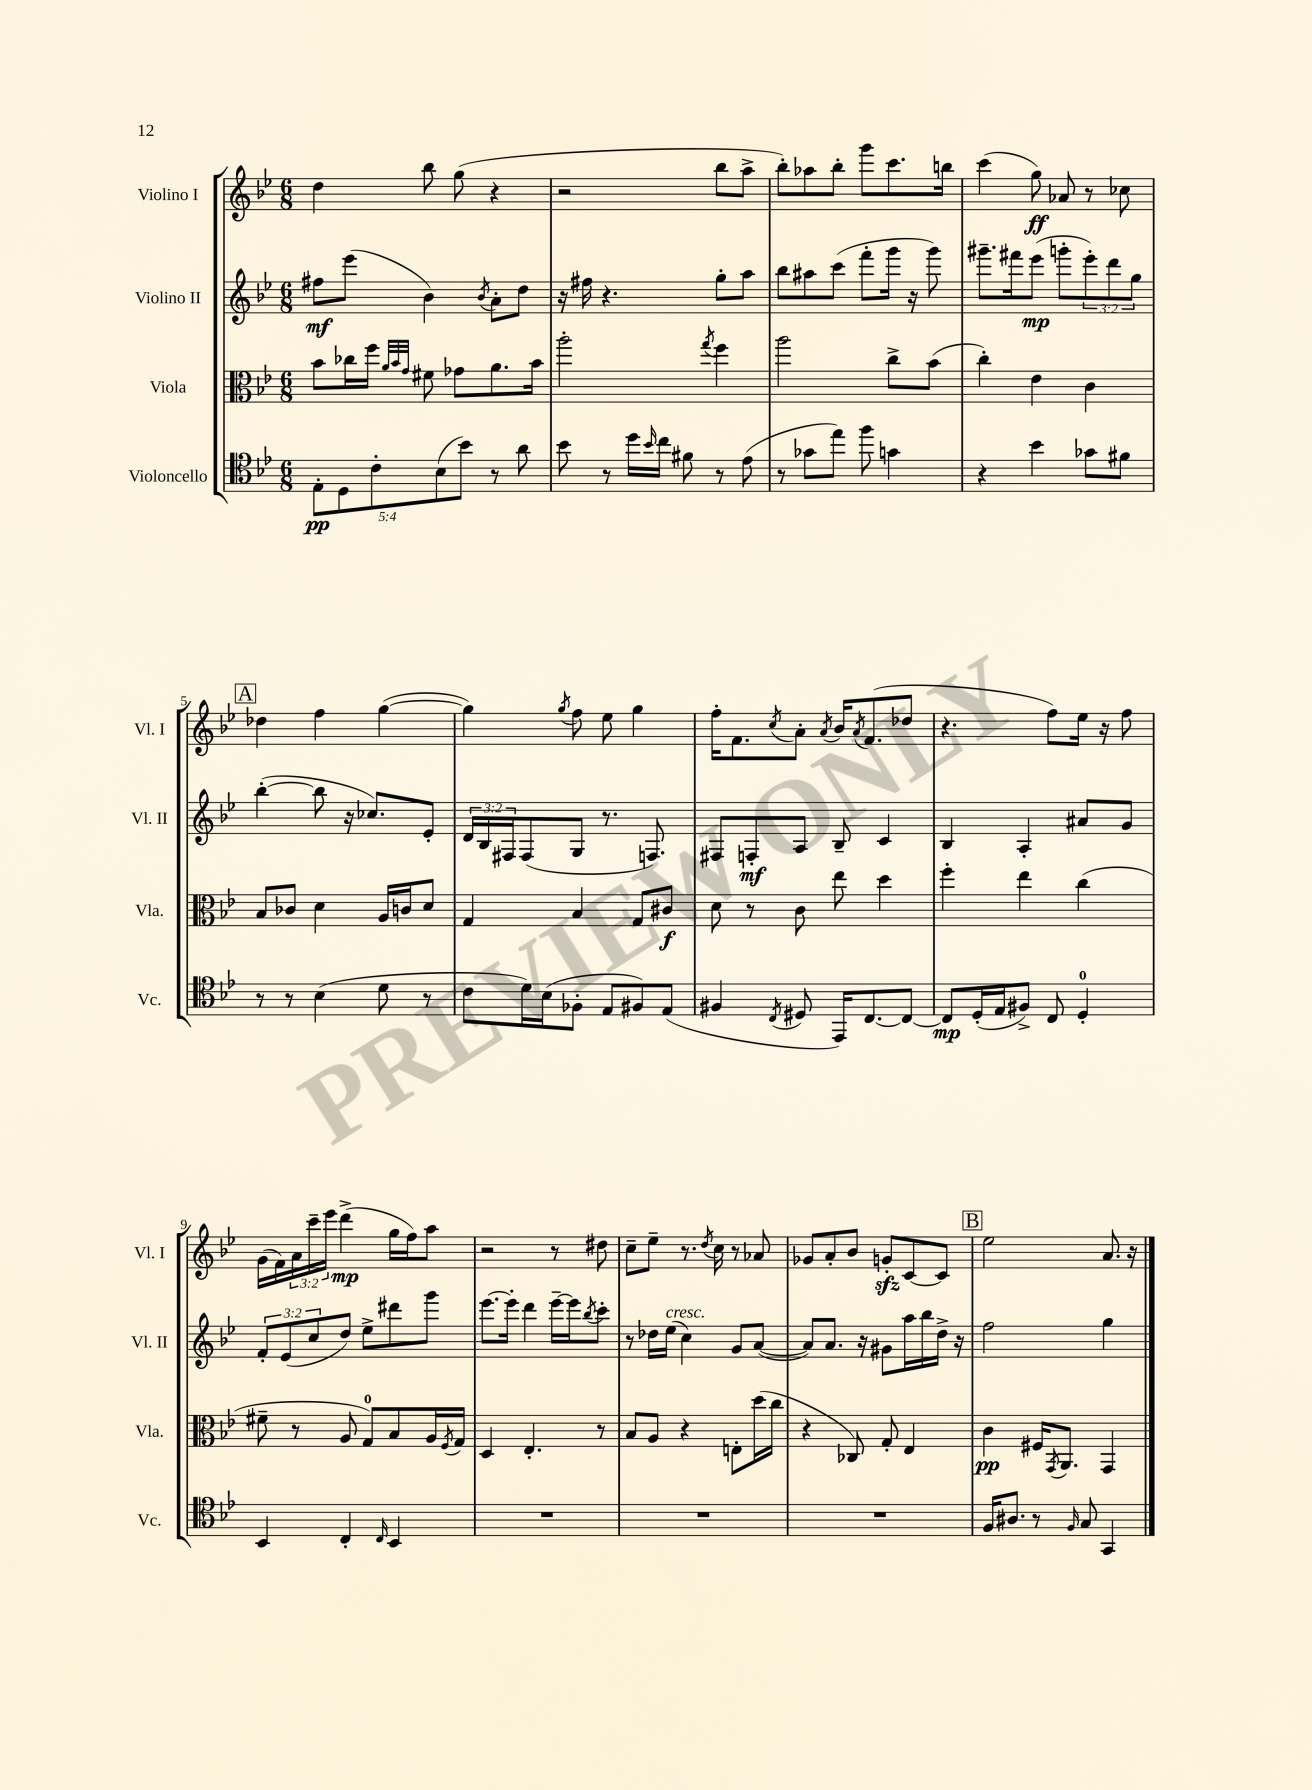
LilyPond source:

<<
\new StaffGroup <<
\new Staff = "s0" \with { instrumentName = "Violino I" shortInstrumentName = "Vl. I" } {
    \clef treble \key bes \major \numericTimeSignature \time 6/8 \override Staff.TupletNumber.text = #tuplet-number::calc-fraction-text
    d''4 bes''8 g''8( r4 |
    r2 bes''8 a''8-> |
    bes''8-.) aes''8 bes''8-. g'''8 c'''8. b''16 |
    c'''4( g''8\ff) aes'8 r8 ces''8 |
    \mark \markup { \box "A" } des''4 f''4 g''4~( |
    g''4) \acciaccatura { g''8 } f''8 ees''8 g''4 |
    f''16-. f'8. \acciaccatura { c''8 } a'8-. \acciaccatura { a'8 } bes'16 \acciaccatura { a'8 } f'8.( des''8 |
    r4. f''8) ees''16 r16 f''8 |
    g'16( f'16) \tuplet 3/2 { a'16 c'''16-- ees'''16 } d'''4->\mp( g''16 f''16) a''8 |
    r2 r8 dis''8 |
    c''8-- ees''8-- r8. \acciaccatura { d''8 } c''16 r8 aes'8 |
    ges'8 a'8-. bes'8 g'8-.\sfz c'8~ c'8 |
    \mark \markup { \box "B" } ees''2 a'8. r16 \bar "|." |
}
\new Staff = "s1" \with { instrumentName = "Violino II" shortInstrumentName = "Vl. II" } {
    \clef treble \key bes \major \numericTimeSignature \time 6/8 \override Staff.TupletNumber.text = #tuplet-number::calc-fraction-text
    fis''8\mf ees'''8( bes'4) \acciaccatura { bes'8 } a'8-. d''8 |
    r16 fis''16 r4. g''8-. a''8 |
    bes''8 ais''8 c'''8( f'''8-. g'''16 r16 g'''8) |
    gis'''8.-- fis'''16 ees'''8\mp( g'''8-. \tuplet 3/2 { ees'''8-.) d'''8 g''8 } |
    \mark \markup { \box "A" } bes''4~-.( bes''8 r16 ces''8.) ees'8-. |
    \tuplet 3/2 { d'16 bes16 fis16 } fis8( g8 r8. f8.) |
    fis8 f8-.\mf a8 bes8-- c'4 |
    bes4 a4-. ais'8 g'8 |
    \tuplet 3/2 { f'8-. ees'8( c''8 } d''8) ees''8-> dis'''8 g'''8 |
    ees'''8.~ ees'''16-. d'''4 ees'''16~-- ees'''16 \acciaccatura { bes''8 } c'''8-. |
    r8 des''16 ees''16^\markup { \italic "cresc." }( c''4) g'8 a'8~( |
    a'8) a'8. r16 gis'8 a''16 bes''16 d''16-> r16 |
    \mark \markup { \box "B" } f''2 g''4 \bar "|." |
}
\new Staff = "s2" \with { instrumentName = "Viola" shortInstrumentName = "Vla." } {
    \clef alto \key bes \major \numericTimeSignature \time 6/8
    bes'8 ces''16 f''16 \grace { a'32 bes'32 g'32 } fis'8 ges'8 a'8. bes'16 |
    a''2-. \acciaccatura { g''8 } f''4 |
    a''2 c''8-> bes'8( |
    c''4-.) ees'4 c'4 |
    \mark \markup { \box "A" } bes8 ces'8 d'4 a16 c'16 d'8 |
    g4 bes4 g8 cis'8\f |
    d'8 r8 c'8 ees''8 d''4 |
    f''4-. ees''4 c''4( |
    fis'8-- r8 a8 g8-0) bes8 a16 \acciaccatura { f8 } g16 |
    d4 ees4.-. r8 |
    bes8 a8 r4 e8-. d''16( c''16 |
    r4 ces8) g8-. ees4 |
    \mark \markup { \box "B" } c'4\pp fis16 \acciaccatura { g,8 } a,8. g,4 \bar "|." |
}
\new Staff = "s3" \with { instrumentName = "Violoncello" shortInstrumentName = "Vc." } {
    \clef tenor \key bes \major \numericTimeSignature \time 6/8 \override Staff.TupletNumber.text = #tuplet-number::calc-fraction-text
    \tuplet 5/4 { ees8-.\pp d8 c'8-. bes8( bes'8) } r8 a'8 |
    bes'8 r8 d''16 \grace { bes'16 } c''16 fis'8 r8 ees'8( |
    r8 ges'8 ees''8) f''8 g'4 |
    r4 bes'4 ges'8 fis'8 |
    \mark \markup { \box "A" } r8 r8 bes4( d'8 r8 |
    c'8 d'16) bes16( fes8-. ees8 fis8) ees8( |
    fis4 \acciaccatura { c8 } dis8 ees,16) c8.~ c8~ |
    c8\mp d16-.( ees16 fis8->) c8 d4-0-. |
    bes,4 c4-. \grace { c16 } bes,4 |
    R2. |
    R2. |
    R2. |
    \mark \markup { \box "B" } f16 ais8. r8 \grace { f16 } g8 g,4 \bar "|." |
}
>>
>>
